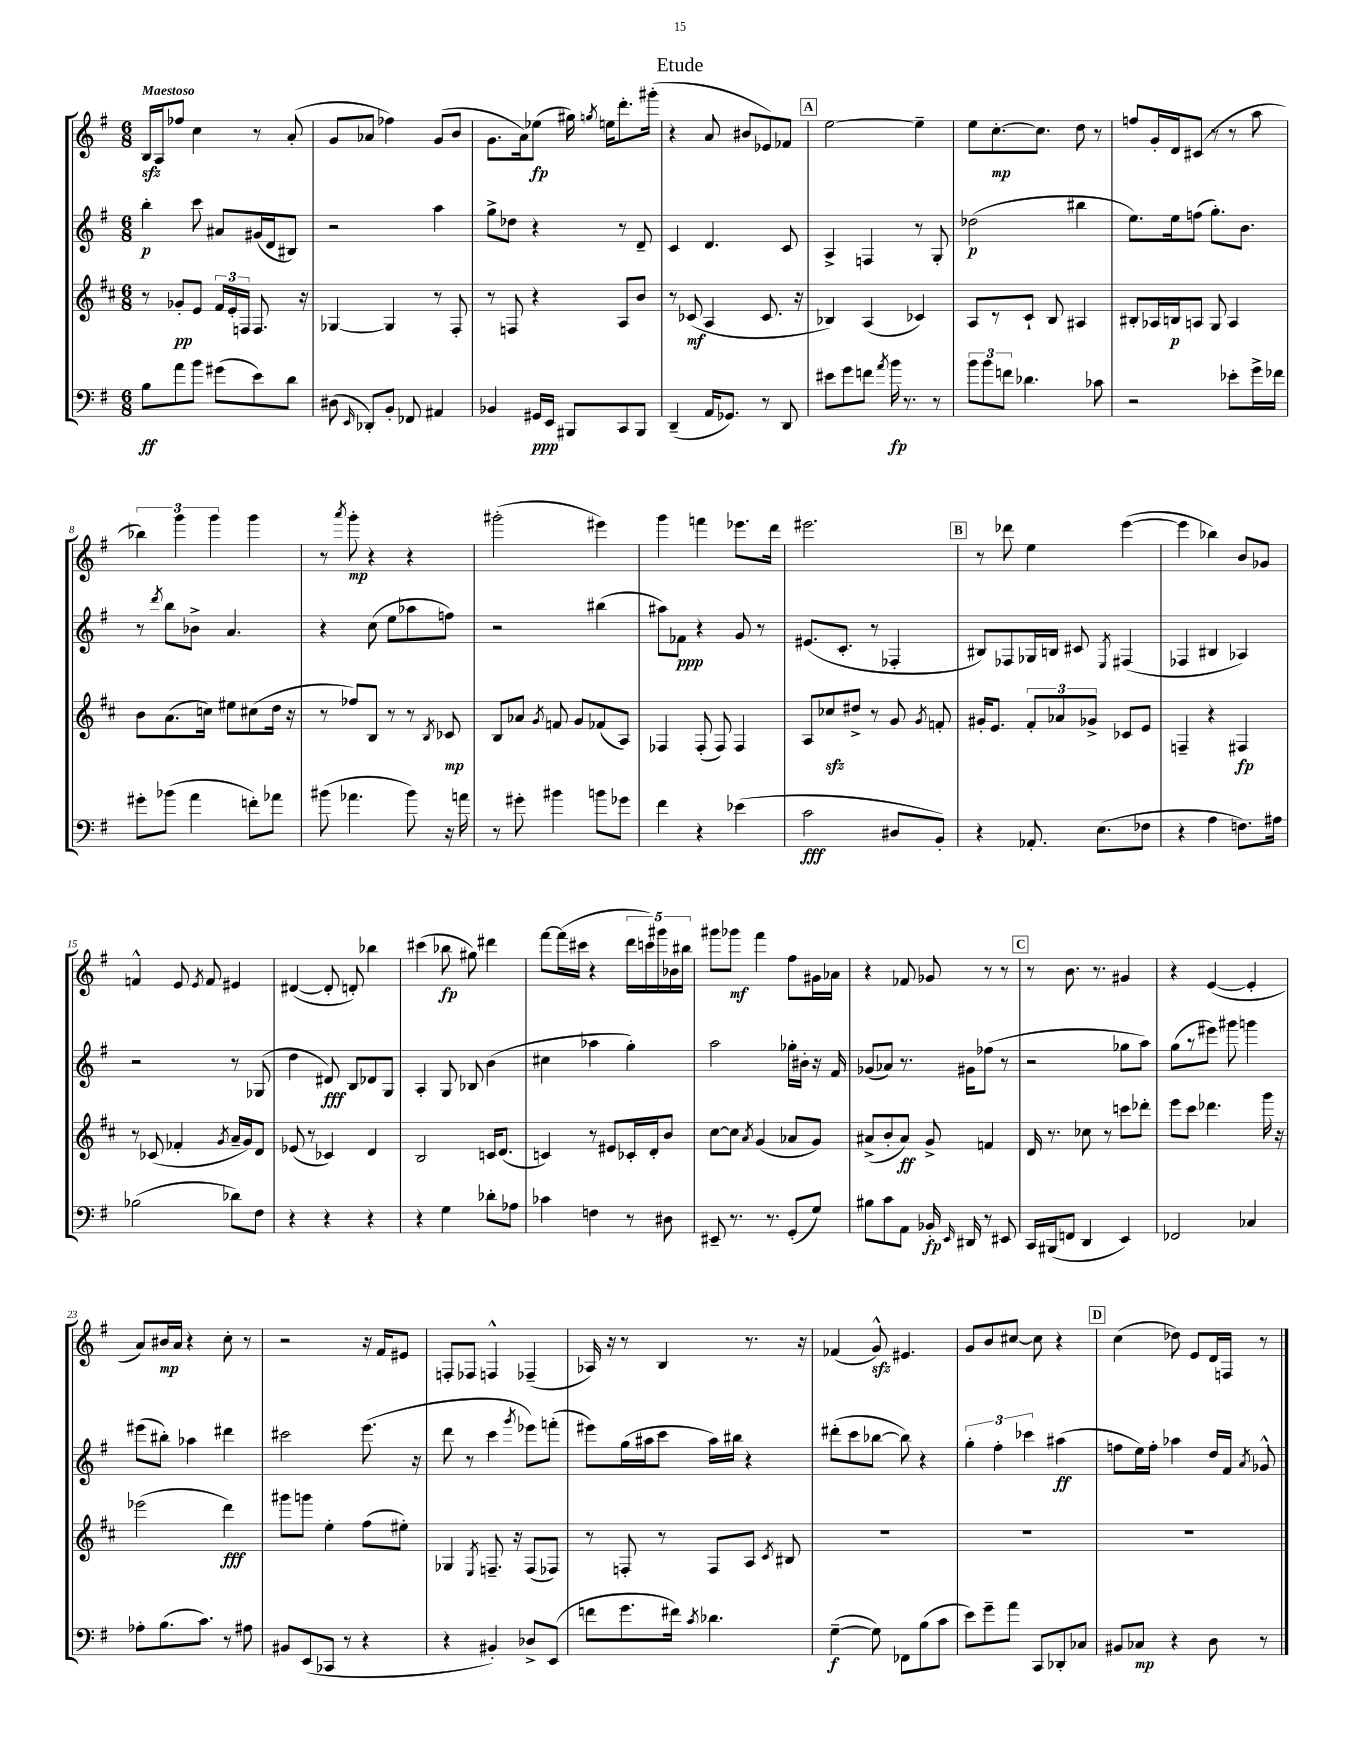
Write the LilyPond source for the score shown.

\header { title = "Etude" }
<<
\new StaffGroup <<
\new Staff = "s0" {
    \clef treble \key g \major \numericTimeSignature \time 6/8 \tempo "Maestoso"
    \autoBeamOff b16[\sfz a16 fes''8] c''4 r8 a'8-.( |
    g'8[ aes'8] fes''4) g'8[( b'8] |
    g'8.[ a'16) ees''8]\fp( gis''16) \acciaccatura { g''8 } e''16[ d'''8.-. gis'''16]-.( |
    r4 a'8 bis'8[ ees'8) fes'8] |
    \mark \markup { \box "A" } e''2~ e''4-- |
    e''8[ c''8.~-.\mp c''8.] d''8 r8 |
    f''8[ g'16-. d'16 cis'8]( r8 r8 a''8 |
    \tuplet 3/2 { bes''4) g'''4 g'''4 } g'''4 |
    r8 \acciaccatura { a'''8 } g'''8-.\mp r4 r4 |
    gis'''2-.( eis'''4) |
    g'''4 f'''4 ees'''8.[ d'''16] |
    eis'''2. |
    \mark \markup { \box "B" } r8 des'''8 e''4 e'''4~( |
    e'''4 bes''4) b'8[ ges'8] |
    f'4-^ e'8 \acciaccatura { e'8 } f'8 eis'4 |
    dis'4~( dis'8-. d'8-.) bes''4 |
    cis'''4( bes''8\fp gis''8) dis'''4 |
    fis'''8[~ fis'''16( cis'''16] r4 \tuplet 5/4 { d'''16[ c'''16) gis'''16 bes'16 bis''16] } |
    gis'''8[ ges'''8]\mf fis'''4 fis''8[ gis'16 aes'16] |
    r4 fes'8 ges'8 r8 r8 |
    \mark \markup { \box "C" } r8 b'8. r8. gis'4 |
    r4 e'4~( e'4-. |
    a'8[) bis'16\mp a'16] r4 c''8-. r8 |
    r2 r16 fis'16[ eis'8] |
    f8[-. fes8] f4-^ fes4--( |
    aes16) r16 r8 b4 r8. r16 |
    fes'4( g'8-^\sfz) eis'4. |
    g'8[ b'8 cis''8]~ cis''8 r4 |
    \mark \markup { \box "D" } c''4( des''8) e'8[ d'16 f16] r8 \bar "|." |
}
\new Staff = "s1" {
    \clef treble \key g \major \numericTimeSignature \time 6/8
    \autoBeamOff b''4-.\p c'''8 ais'8[ gis'16( d'16 bis8]) |
    r2 a''4 |
    g''8[-> des''8] r4 r8 d'8-- |
    c'4 d'4. c'8 |
    \mark \markup { \box "A" } a4-> f4 r8 g8-. |
    des''2\p( bis''4 |
    e''8.[) e''16 f''8]( g''8.[-.) b'8.] |
    r8 \acciaccatura { d'''8 } b''8[ bes'8]-> a'4. |
    r4 c''8( e''8[ aes''8 f''8]) |
    r2 bis''4( |
    ais''8[) fes'8]\ppp r4 g'8 r8 |
    eis'8.[( c'8.]-. r8 fes4-. |
    \mark \markup { \box "B" } bis8[) fes8 ges16 b16] cis'8 \acciaccatura { e8 } fis4( |
    fes4 bis4 aes4) |
    r2 r8 ges8( |
    d''4 dis'8\fff) b8[ des'8 g8] |
    a4-. g8 bes8 b'4( |
    cis''4 aes''4 g''4-.) |
    a''2 ges''16[-. bis'16]-. r16 fis'16 |
    ges'8[( aes'8]) r8. gis'16[ fes''8]( r8 |
    \mark \markup { \box "C" } r2 ges''8[ a''8]) |
    g''8[( r8 eis'''8]) gis'''8 g'''4 |
    eis'''8[( bis''8]-.) aes''4 dis'''4 |
    cis'''2 e'''8.( r16 |
    d'''8 r8 c'''4 \acciaccatura { g'''8 } ees'''8[) f'''8]-.( |
    eis'''8[) g''16( ais''16 c'''8] ais''16[) bis''16] r4 |
    dis'''8[-.( c'''8 bes''8]~ bes''8) r4 |
    \tuplet 3/2 { g''4-. fis''4-. ces'''4 } ais''4\ff( |
    \mark \markup { \box "D" } f''8[ e''16) f''16]-. aes''4 d''16[ fis'16] \acciaccatura { a'8 } ges'8-^ \bar "|." |
}
\new Staff = "s2" {
    \clef treble \key d \major \numericTimeSignature \time 6/8
    \autoBeamOff r8 ges'8[-.\pp e'8] \tuplet 3/2 { fis'16[ e'16-. f16] } f8. r16 |
    ges4~ ges4 r8 fis8-. |
    r8 f8 r4 a8[ b'8] |
    r8 ces'8\mf( a4 ces'8. r16 |
    \mark \markup { \box "A" } bes4) a4( ces'4) |
    a8[ r8 cis'8]-! b8 ais4 |
    bis8[-. aes16 b16\p a8] g8 a4 |
    b'8[ a'8.( c''16]) eis''8[ cis''8( d''16] r16 |
    r8 fes''8[) b8] r8 r8 \acciaccatura { b8 } ces'8\mp |
    b8[ aes'8] \acciaccatura { g'8 } f'8 g'8[ fes'8( a8]) |
    fes4 fes8-.( fes8) fes4 |
    a8[ ces''8\sfz dis''8]-> r8 g'8 \acciaccatura { g'8 } f'8-. |
    \mark \markup { \box "B" } gis'16[-. e'8.] \tuplet 3/2 { fis'8[-. aes'8 ges'8]-> } ces'8[ e'8] |
    f4-- r4 fis4\fp |
    r8 ces'8( fes'4-. \acciaccatura { g'8 } a'16[-- g'16) d'8] |
    ees'8( r8 ces'4) d'4 |
    b2 c'16[ d'8.]( |
    c'4) r8 eis'8[ ces'16-. d'16-. b'8] |
    cis''8[~ cis''8] \acciaccatura { a'8 } g'4( aes'8[ g'8]) |
    ais'8[->( b'8-. ais'8]\ff) g'8-> f'4 |
    \mark \markup { \box "C" } d'16 r8. ces''8 r8 c'''8[ des'''8]-. |
    e'''8[ cis'''8] des'''4. g'''16 r16 |
    ees'''2( d'''4\fff) |
    gis'''8[ g'''8] e''4-. fis''8[( eis''8]-.) |
    ges4 \acciaccatura { e8 } f8.-- r16 f8[( fes8]) |
    r8 f8-. r8 f8[ a8] \acciaccatura { cis'8 } bis8 |
    R2. |
    R2. |
    \mark \markup { \box "D" } R2. \bar "|." |
}
\new Staff = "s3" {
    \clef bass \key g \major \numericTimeSignature \time 6/8
    \autoBeamOff b8[\ff a'8 b'8] gis'8[( e'8) d'8] |
    dis8( \grace { e,16 } des,8[-.) b,8]-. fes,8 ais,4 |
    bes,4 gis,16[\ppp e,16] bis,,8[ c,8 bis,,8] |
    d,4--( a,16[ ges,8.]) r8 d,8 |
    \mark \markup { \box "A" } eis'8[ g'8 f'8] \acciaccatura { a'8 } b'16\fp r8. r8 |
    \tuplet 3/2 { b'8[ b'8 f'8] } des'4. ces'8 |
    r2 ees'8[-. g'16-> fes'16] |
    gis'8[-. bes'8]( a'4 f'8[-.) aes'8] |
    bis'8( aes'4. bis'8) r16 a'16 |
    r8 gis'8-. bis'4 b'8[ ges'8] |
    fis'4 r4 ees'4( |
    c'2\fff dis8[ b,8]-.) |
    \mark \markup { \box "B" } r4 aes,8.-. e8.[( fes8] |
    r4 a4 f8.[) ais16] |
    bes2( des'8[) fis8] |
    r4 r4 r4 |
    r4 g4 des'8[-. aes8] |
    ces'4 f4 r8 dis8 |
    eis,8-- r8. r8. g,8[-.( g8]) |
    bis8[ c'8 a,8] bes,16-.\fp \grace { e,16 } dis,16 r8 eis,8 |
    \mark \markup { \box "C" } c,16[ bis,,16( f,8] d,4 e,4) |
    fes,2 ces4 |
    aes8[-. b8.( c'8.]) r8 ais8 |
    bis,8[ e,8( ces,8] r8 r4 |
    r4 bis,4-.) des8[-> e,8]( |
    f'8[ g'8. fis'16]) \acciaccatura { c'8 } des'4. |
    g4~--\f( g8) fes,8[ b8( c'8] |
    e'8[) g'8-- a'8] c,8[ des,8-. ces8] |
    \mark \markup { \box "D" } bis,8[ ces8]\mp r4 d8 r8 \bar "|." |
}
>>
>>
